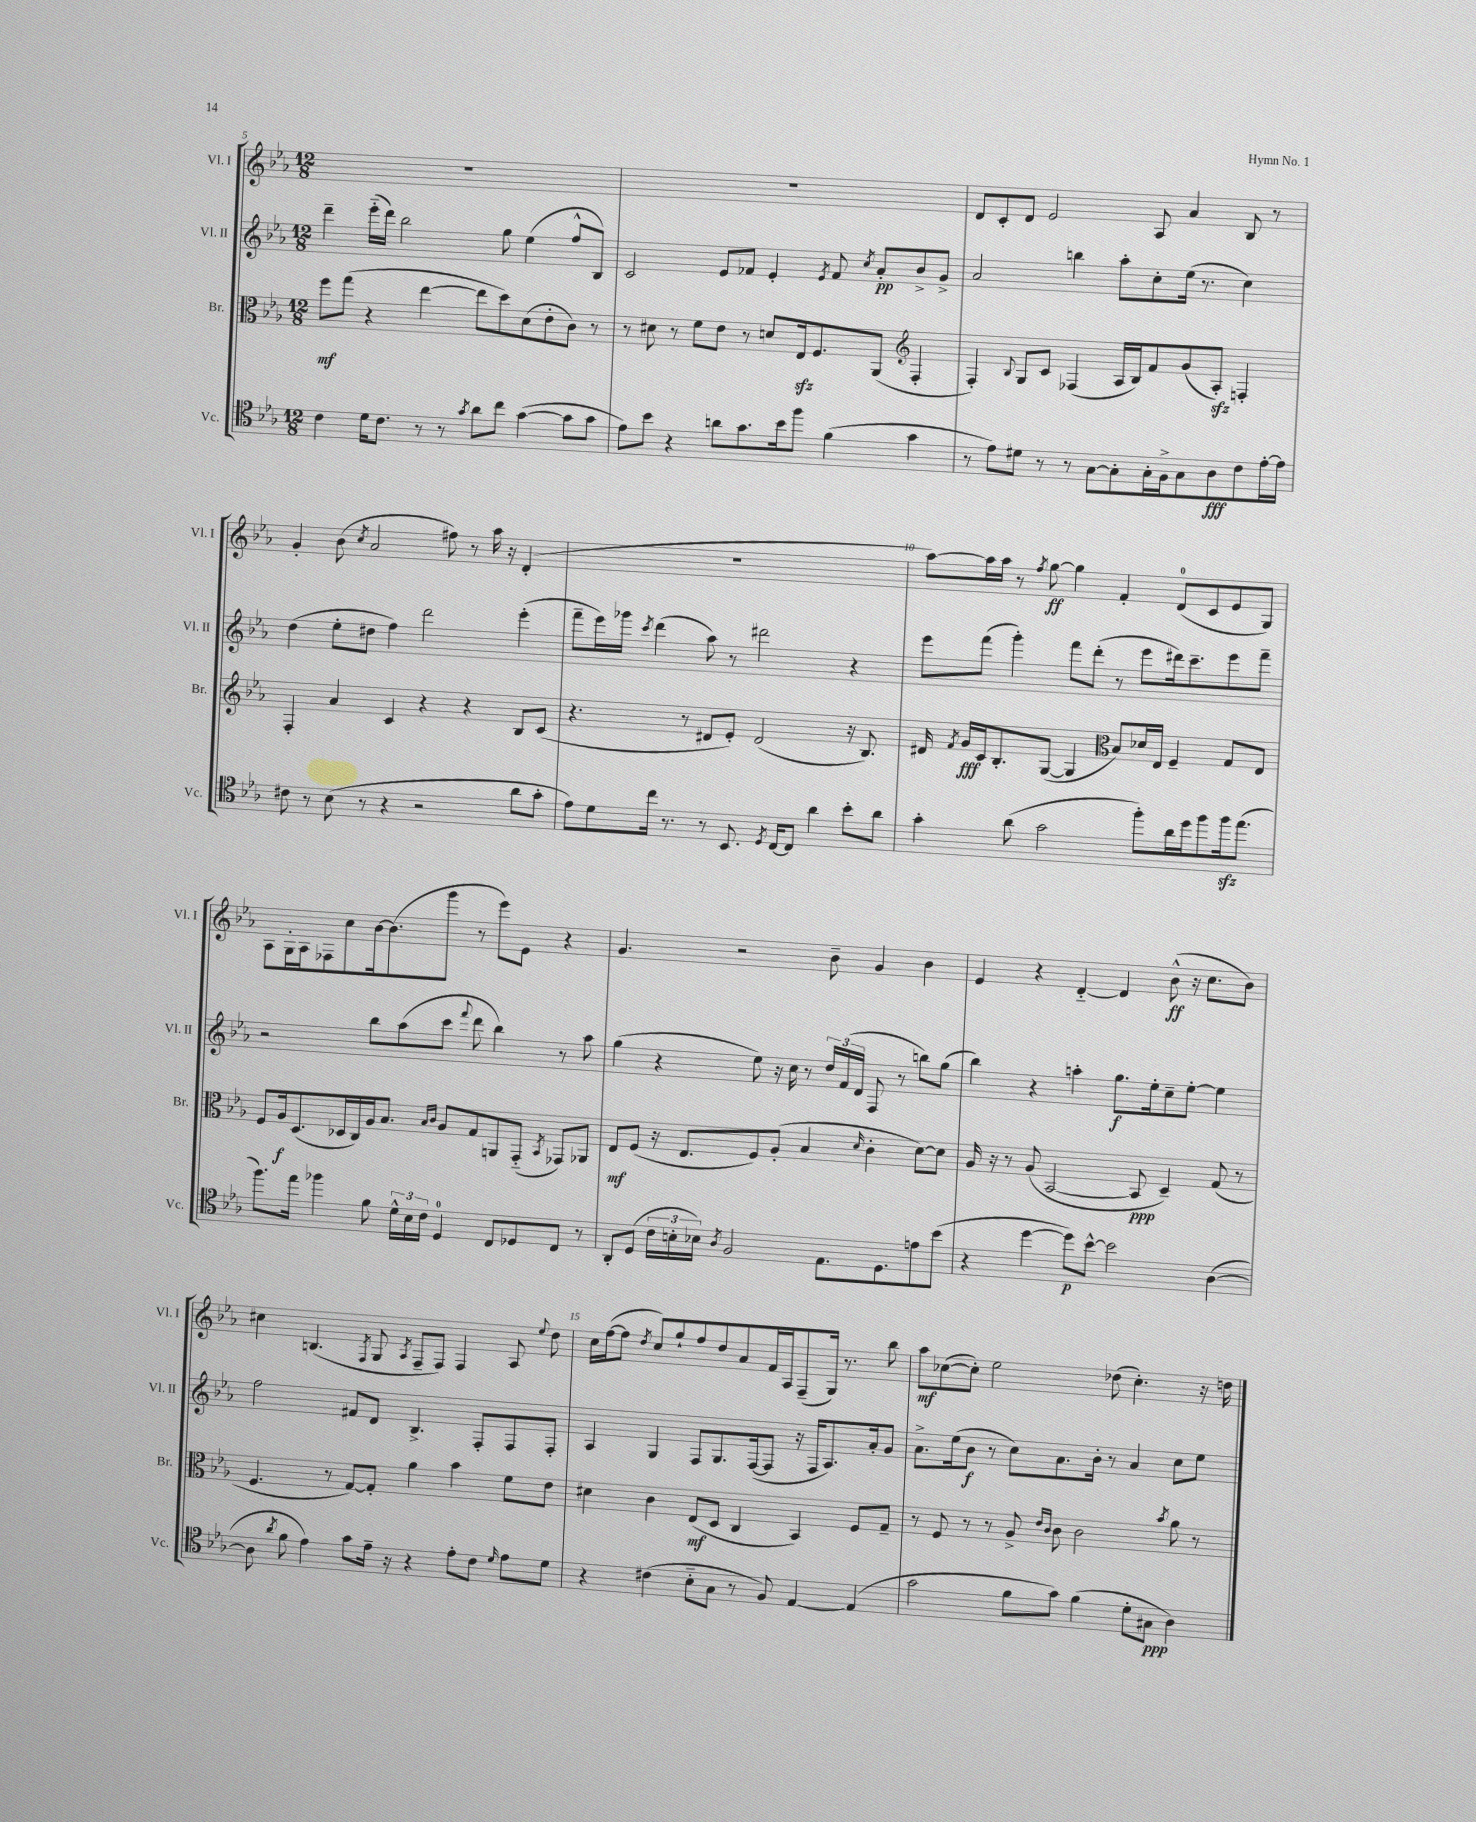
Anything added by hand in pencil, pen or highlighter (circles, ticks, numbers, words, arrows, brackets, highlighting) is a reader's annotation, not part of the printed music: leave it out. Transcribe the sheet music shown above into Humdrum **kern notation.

**kern	**dynam	**kern	**dynam	**kern	**dynam	**kern	**dynam
*part4	*part4	*part3	*part3	*part2	*part2	*part1	*part1
*staff4	*staff4	*staff3	*staff3	*staff2	*staff2	*staff1	*staff1
*I"Vc.	*	*I"Br.	*	*I"Vl. II	*	*I"Vl. I	*
*I'Vc.	*	*I'Br.	*	*I'Vl. II	*	*I'Vl. I	*
*clefC4	*	*clefC3	*	*clefG2	*	*clefG2	*
*k[b-e-a-]	*	*k[b-e-a-]	*	*k[b-e-a-]	*	*k[b-e-a-]	*
*M12/8	*	*M12/8	*	*M12/8	*	*M12/8	*
=5	=5	=5	=5	=5	=5	=5	=5
4c\	.	8ff\L	mf	4ddd~\	.	1.r	.
.	.	(8gg\J	.	.	.	.	.
16d\KL	.	4r	.	(16eee-\LL	.	.	.
8.c\J	.	.	.	16ddd\JJ)	.	.	.
.	.	.	.	2bb-\	.	.	.
8r	.	[4ee-\	.	.	.	.	.
8r	.	.	.	.	.	.	.
8qg/	.	.	.	.	.	.	.
8a-\L	.	8ee-\L]	.	.	.	.	.
8cc\J	.	8dd\)	.	8gg\	.	.	.
([4g\	.	(8d\	.	(4ee-\	.	.	.
.	.	8e-'\	.	.	.	.	.
8g\L]	.	8c\J)	.	8ff^^/L	.	.	.
8g\J	.	8r	.	8B-/J)	.	.	.
=6	=6	=6	=6	=6	=6	=6	=6
8e-\L)	.	8r	.	2c/	.	1.r	.
8b-\J	.	8d#X\	.	.	.	.	.
4r	.	8r	.	.	.	.	.
.	.	8f\L	.	.	.	.	.
8an\L	.	8e-\J	.	8e-/L	.	.	.
8.g\	.	8r	.	8f-X/J	.	.	.
.	.	8dn/L	.	4e-'/	.	.	.
16b-\k	.	.	.	.	.	.	.
8ff\J	.	16E-zz/k	.	.	.	.	.
.	.	8.F/	.	.	.	.	.
.	.	.	.	8qe-/	.	.	.
(4f\	.	.	.	8f-/	.	.	.
.	.	.	.	8qcc/	.	.	.
.	.	(8AA-/J	.	8a-'/L	pp	.	.
*	*	*clefG2	*	*	*	*	*
4g\	.	4F'/	.	8b-^/	.	.	.
.	.	.	.	8g^/J	.	.	.
=7	=7	=7	=7	=7	=7	=7	=7
8r	.	4F'/)	.	2a-/	.	8d/L	.
8e-\L)	.	.	.	.	.	8c'/	.
.	.	8qqB-/	.	.	.	.	.
8d#X\J	.	8G/L	.	.	.	8d/J	.
8r	.	8c/J	.	.	.	2e-/	.
8r	.	(4F-X/	.	4bbn\	.	.	.
[8G\L	.	.	.	.	.	.	.
8G'\]	.	16A-/LL	.	8aa-'\L	.	.	.
.	.	16B-/J)	.	.	.	.	.
16G'\L	.	8f/	.	8cc'\	.	8A-/	.
16F^\J	.	.	.	.	.	.	.
8G\	.	(8g/	.	(16ee-\Jk	.	4a-/	.
.	.	.	.	8.r	.	.	.
8A-\	fff	8A-zz'/J)	.	.	.	.	.
8c\	.	4Fn'/	.	4cc\)	.	8B-/	.
[16e-'\L	.	.	.	.	.	8r	.
16e-\JJ]	.	.	.	.	.	.	.
!!LO:LB:g=z
=8	=8	=8	=8	=8	=8	=8	=8
8c#X\	.	4F'/	.	(4dd\	.	4g'/	.
8r	.	.	.	.	.	.	.
(8B-\	.	4a-/	.	8ee-'\L	.	(8b-\	.
.	.	.	.	.	.	8qcc/	.
8r	.	.	.	8dd#X\J	.	2a-/	.
4r	.	4c/	.	4ff\)	.	.	.
2r	.	4r	.	2ddd\	.	.	.
.	.	.	.	.	.	8ff#X\)	.
.	.	4r	.	.	.	8r	.
.	.	.	.	.	.	16aa-\	.
.	.	.	.	.	.	16r	.
8a-\L	.	8B-/L	.	(4eee-'\	.	(4d'/	.
8g'\J	.	(8c/J	.	.	.	.	.
=9	=9	=9	=9	=9	=9	=9	=9
8e-\L)	.	4.r	.	8fff~\L	.	1.r	.
8d\	.	.	.	16eee-\L)	.	.	.
.	.	.	.	16ggg-X\JJ	.	.	.
.	.	.	.	8qccc/	.	.	.
16cc\Jk	.	.	.	(4ddd\	.	.	.
8.r	.	.	.	.	.	.	.
.	.	8r	.	.	.	.	.
8r	.	8d#X/L	.	8aa-\)	.	.	.
8.BB-/	.	8e-'/J)	.	8r	.	.	.
.	.	(2d#/	.	2ddd#X\	.	.	.
8qD/	.	.	.	.	.	.	.
[16C/KL	.	.	.	.	.	.	.
8C/J]	.	.	.	.	.	.	.
4a-\	.	.	.	.	.	.	.
8b-'\L	.	16r	.	4r	.	.	.
.	.	8.B-/)	.	.	.	.	.
8a-\J	.	.	.	.	.	.	.
=10	=10	=10	=10	=10	=10	=10	=10
4g'\	.	16d#X/	.	8eee-\L	.	[8aa-\L)	.
.	.	8qf/	.	.	.	.	.
.	.	16g/LL	fff	.	.	.	.
.	.	16c/J	.	(8fff\J	.	16aa-\L]	.
.	.	8.B-'/	.	.	.	16aa-\JJ	.
(8a-\	.	.	.	4ggg'\)	.	8r	.
.	.	.	.	.	.	8qff/	.
2g\	.	([8G/J	.	.	.	[8gg\	ff
.	.	4G/]	.	8fff\L	.	4gg\]	.
.	.	.	.	(8ddd'\J	.	.	.
*	*	*clefC3	*	*	*	*	*
.	.	8B-/L)	.	8r	.	4f'/	.
8ff'\L)	.	16d-X/L	.	8eee-\L	.	.	.
.	.	16E-/JJ	.	.	.	.	.
16a-\L	.	4F~/	.	16ddd#X\k)	.	(8d/L	.
16dd\J	.	.	.	8.ccc~\	.	.	.
8ff\	.	.	.	.	.	8c/	.
16ffzz\k	.	8G/L	.	8eee-\	.	8e-/	.
(8.ee-\J	.	.	.	.	.	.	.
.	.	8E-/J	.	8fff~\J	.	8G/J)	.
!!LO:LB:g=z
=11	=11	=11	=11	=11	=11	=11	=11
8.ff\L)	.	8F/L	.	2r	.	8A-\L	.
.	.	16A-/k	f	.	.	16G'\L	.
16ee-\Jk	.	(8.D/	.	.	.	16A-\J	.
4ff-X\	.	.	.	.	.	8F-X\	.
.	.	16D-X/L	.	.	.	8cc\	.
.	.	16C/)	.	.	.	.	.
8f\	.	16A-/J	.	8bb-\L	.	[16b-\k	.
.	.	8.B-/J	.	.	.	(8.b-\]	.
24d^^\LL	.	.	.	(8aa-\	.	.	.
24B-\	.	.	.	.	.	.	.
24c\JJ	.	.	.	.	.	.	.
.	.	16qqB-/LL	.	.	.	.	.
.	.	16qqc/JJ	.	.	.	.	.
4D/	.	8A-/L	.	8ccc\J	.	8ggg\J	.
.	.	.	.	8qqfff/	.	.	.
.	.	8G/	.	8ddd\	.	8r	.
8C/L	.	8AAn/	.	4bb-\)	.	8eee-\L)	.
8D-X/	.	(8GG/J	.	.	.	8e-\J	.
.	.	8qBB-/	.	.	.	.	.
8C/J	.	8GG-X/L)	.	8r	.	4r	.
8r	.	8AA-X/J	.	8aa-\	.	.	.
=12	=12	=12	=12	=12	=12	=12	=12
8AA-'/L	.	8E-/L	mf	(4gg\	.	4.g/	.
(8D/J	.	(8F/J	.	.	.	.	.
24c\LL	.	16r	.	4r	.	.	.
24Bn'\	.	.	.	.	.	.	.
.	.	8.E-/L	.	.	.	.	.
24B-X\JJ)	.	.	.	.	.	.	.
8qA-/	.	.	.	.	.	.	.
2F/	.	.	.	.	.	2r	.
.	.	8F/)	.	8ee-\)	.	.	.
.	.	(8A-'/J	.	16r	.	.	.
.	.	.	.	16cc\	.	.	.
.	.	4B-/	.	8r	.	.	.
8.E-\L	.	.	.	24dd/LL	.	8b-~\	.
.	.	.	.	(24f/	.	.	.
.	.	.	.	24d/JJ	.	.	.
.	.	16qqd/	.	.	.	.	.
.	.	4c'\	.	8F/	.	4g/	.
8.D\	.	.	.	.	.	.	.
.	.	.	.	8r	.	.	.
8en\	.	[8d\L)	.	8bbn\L)	.	4b-\	.
(8b-\J	.	8d\J]	.	(8gg\J	.	.	.
=13	=13	=13	=13	=13	=13	=13	=13
4r	.	16A-/	.	4bb-\)	.	4e-/	.
.	.	16r	.	.	.	.	.
.	.	8r	.	.	.	.	.
[4dd\	.	(8A-/	.	4r	.	4r	.
.	.	[2BB-/	.	.	.	.	.
8dd\L])	p	.	.	4aan'\	.	[4d/	.
[8b-^^\J	.	.	.	.	.	.	.
2b-\]	.	.	.	8.gg\L	f	4d/]	.
.	.	8BB-/]	ppp	.	.	.	.
.	.	.	.	16ee-'\k	.	.	.
.	.	4D~/)	.	8cc~\	.	(8b-^^\	ff
.	.	.	.	[8ee-'\J	.	16r	.
.	.	.	.	.	.	8.cc\L	.
([4A-\	.	(8G/	.	4ee-\]	.	.	.
.	.	8r	.	.	.	8b-\J)	.
!!LO:LB:g=z
=14	=14	=14	=14	=14	=14	=14	=14
8A-\]	.	4.F/	.	2ff\	.	4cc#X\	.
8qa-/	.	.	.	.	.	.	.
8f\	.	.	.	.	.	.	.
4e-\)	.	.	.	.	.	(4.Bn/	.
.	.	8r	.	.	.	.	.
8g\L	.	[8G/L)	.	8f#X/L	.	.	.
.	.	.	.	.	.	8qF/	.
16e-~\Jk	.	8G'/J]	.	8d/J	.	8G/	.
16r	.	.	.	.	.	.	.
.	.	.	.	.	.	8qA-/	.
4r	.	4a-\	.	4.B-^/	.	8F~/L	.
.	.	.	.	.	.	8F/J)	.
8e-'\L	.	4b-\	.	.	.	4F/	.
8c\J	.	.	.	8F'/L	.	.	.
16qqd/	.	.	.	.	.	.	.
8e-\L	.	8f\L	.	8F/	.	8A-/	.
.	.	.	.	.	.	8qqee-/	.
8d\J	.	8e-\J	.	8F'/J	.	8dd\	.
=15	=15	=15	=15	=15	=15	=15	=15
4r	.	4d#X\	.	4A-/	.	16cc\LL	.
.	.	.	.	.	.	([16ff\J	.
.	.	.	.	.	.	8ff\J]	.
.	.	.	.	.	.	8qdd/	.
(4c#X\	.	4c\	.	4G/	.	8cc/L)	.
.	.	.	.	.	.	8gg`/	.
8B-\L	.	(8E-/L	mf	8F/L	.	8ff/	.
8G\J	.	8D/J	.	8.G/	.	8dd/	.
8r	.	4C/	.	.	.	8a-/	.
.	.	.	.	([16F/k	.	.	.
8F/)	.	.	.	8F/J]	.	16f/L	.
.	.	.	.	.	.	16A-/J	.
[4E-/	.	4BB-/)	.	16r	.	(8F~/	.
.	.	.	.	16F/KL	.	.	.
.	.	.	.	8.A-/)	.	16G/Jk)	.
.	.	.	.	.	.	8.r	.
(4E-/]	.	8F/L	.	.	.	.	.
.	.	.	.	16a-'/k	.	.	.
.	.	8G~/J	.	8g/J	.	8bb-\	.
=16	=16	=16	=16	=16	=16	=16	=16
2g\	.	8r	.	8.a-^\L	.	8aa-\L	mf
.	.	8F/	.	.	.	([8cc-X\	.
.	.	.	.	(16ee-\k	.	.	.
.	.	8r	.	8b-\J	f	8cc-'\J])	.
.	.	8r	.	8r	.	2ee-\	.
8f\L	.	8A-^/	.	8cc\L)	.	.	.
.	.	16qqe-/LL	.	.	.	.	.
.	.	16qqc/JJ	.	.	.	.	.
8g\J)	.	8c\	.	8.a-\	.	.	.
(4f\	.	2c\	.	.	.	.	.
.	.	.	.	16b-'\Jk	.	.	.
.	.	.	.	8r	.	(8dd-X\	.
8d'\L	.	.	.	4a-/	.	4.cc-'\)	.
8G#X\J	ppp	.	.	.	.	.	.
.	.	8qb-/	.	.	.	.	.
4A-\)	.	8a-\	.	8cc\L	.	.	.
.	.	8r	.	8ee-\J	.	16r	.
.	.	.	.	.	.	16ddn\	.
==	==	==	==	==	==	==	==
*-	*-	*-	*-	*-	*-	*-	*-
